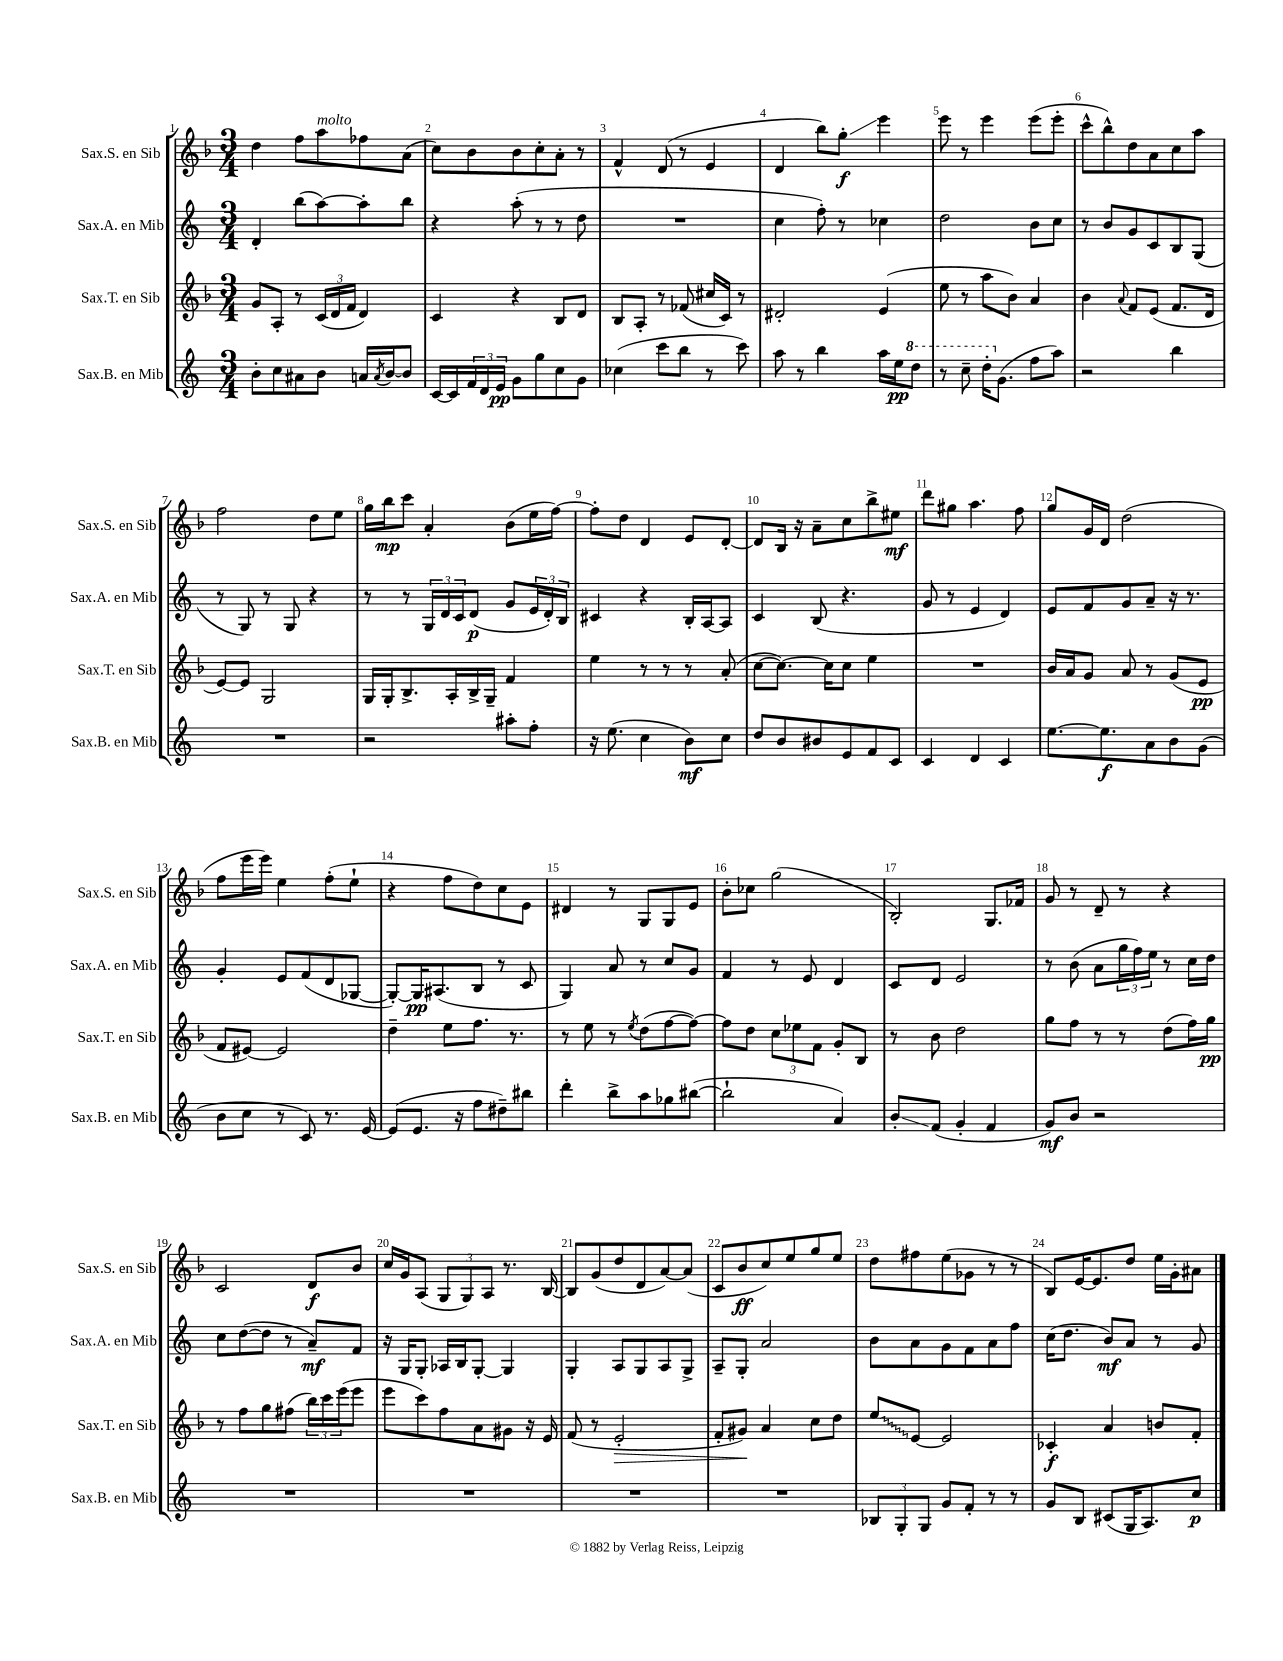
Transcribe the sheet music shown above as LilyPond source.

<<
\new StaffGroup <<
\new Staff = "s0" \with { instrumentName = "Sax.S. en Sib" shortInstrumentName = "Sax.S. en Sib" } {
    \clef treble \key f \major \numericTimeSignature \time 3/4
    d''4 f''8 a''8^\markup { \italic "molto" } fes''8 a'8( |
    c''8) bes'8 bes'8 c''8-. a'8-. r8 |
    f'4-^ d'8( r8 e'4 |
    d'4 bes''8) g''8-.\glissando\f e'''4 |
    e'''8 r8 e'''4 e'''8( e'''8-. |
    c'''8-^ bes''8-^) d''8 a'8 c''8 a''8 |
    f''2 d''8 e''8 |
    g''16 bes''16\mp c'''8 a'4-. bes'8( e''16 f''16~) |
    f''8-. d''8 d'4 e'8 d'8~-. |
    d'8 bes16 r16 a'8-- c''8 bes''8-> eis''8\mf |
    d'''8 gis''8 a''4. f''8 |
    g''8 g'16 d'16 d''2( |
    f''8 e'''16 e'''16) e''4 f''8-.( e''8-! |
    r4 f''8 d''8) c''8 e'8 |
    dis'4 r8 g8 g8 e'8 |
    bes'8-. ces''8 g''2( |
    bes2-.) g8. fes'16 |
    g'8 r8 d'8-- r8 r4 |
    c'2 d'8\f bes'8 |
    c''16 g'16 a8( \tuplet 3/2 { g8 g8) a8 } r8. bes16~ |
    bes8 g'8( d''8 d'8 a'8~) a'8( |
    c'8 bes'8\ff c''8) e''8 g''8 e''8 |
    d''8 fis''8 e''8( ges'8 r8 r8 |
    bes8) e'16~ e'8. d''8 e''16 g'16-. ais'8 \bar "|." |
}
\new Staff = "s1" \with { instrumentName = "Sax.A. en Mib" shortInstrumentName = "Sax.A. en Mib" } {
    \clef treble \key c \major \numericTimeSignature \time 3/4
    d'4-. b''8( a''8~) a''8-. b''8 |
    r4 a''8-.( r8 r8 d''8 |
    R2. |
    c''4 f''8-.) r8 ces''4 |
    d''2 b'8 c''8 |
    r8 b'8 g'8 c'8 b8 g8( |
    r8 g8) r8 g8 r4 |
    r8 r8 \tuplet 3/2 { g16 d'16 c'16 } d'8\p( g'8 \tuplet 3/2 { e'16 d'16-.) b16 } |
    cis'4 r4 b16-. a16~ a8 |
    c'4 b8( r4. |
    g'8 r8 e'4 d'4) |
    e'8 f'8 g'8 a'8-- r16 r8. |
    g'4-. e'8 f'8( d'8 ges8~ |
    ges8~-.) ges16\pp ais8.( b8 r8 c'8 |
    g4) a'8 r8 c''8 g'8 |
    f'4 r8 e'8 d'4 |
    c'8 d'8 e'2 |
    r8 b'8( a'8 \tuplet 3/2 { g''16 f''16) e''16 } r8 c''16 d''16 |
    c''8 d''8~( d''8 r8 a'8--\mf) f'8 |
    r16 g16 g8-. aes16 b16 g8~-. g4 |
    g4-. a8 g8 a8 g8-> |
    a8-- g8-. a'2 |
    b'8 a'8 g'8 f'8 a'8 f''8 |
    c''16( d''8. b'8\mf) a'8 r8 g'8 \bar "|." |
}
\new Staff = "s2" \with { instrumentName = "Sax.T. en Sib" shortInstrumentName = "Sax.T. en Sib" } {
    \clef treble \key f \major \numericTimeSignature \time 3/4
    g'8 a8-. r8 \tuplet 3/2 { c'16( d'16 f'16 } d'4) |
    c'4 r4 bes8 d'8 |
    bes8 a8-. r8 fes'8( cis''16 c'16) r8 |
    dis'2-. e'4( |
    e''8 r8 a''8 bes'8) a'4 |
    bes'4 \appoggiatura { a'8 } f'8 e'8( f'8. d'16 |
    e'8~) e'8 g2 |
    g16 g16-. bes8.-> a16-. bes16-> g16-- f'4 |
    e''4 r8 r8 r8 a'8-.( |
    c''8~ c''8.~) c''16 c''8 e''4 |
    R2. |
    bes'16 a'16 g'8 a'8 r8 g'8( e'8\pp |
    f'8 eis'8~) eis'2 |
    d''4-- e''8 f''8. r8. |
    r8 e''8 r8 \acciaccatura { e''8 } d''8( f''8~ f''8~) |
    f''8 d''8 \tuplet 3/2 { c''8 ees''8 f'8 } g'8-. bes8 |
    r8 bes'8 d''2 |
    g''8 f''8 r8 r8 d''8( f''16) g''16\pp |
    r8 f''8 g''8 fis''8( \tuplet 3/2 { bes''16) c'''16 e'''16( } e'''8 |
    e'''8 c'''8) f''8 a'8 gis'8 r16 e'16 |
    f'8( r8 e'2-.\> |
    f'8-. gis'8\!) a'4 c''8 d''8 |
    \once \override Glissando.style = #'zigzag e''8\glissando e'8~ e'2 |
    ces'4-.\f a'4 b'8 f'8-. \bar "|." |
}
\new Staff = "s3" \with { instrumentName = "Sax.B. en Mib" shortInstrumentName = "Sax.B. en Mib" } {
    \clef treble \key c \major \numericTimeSignature \time 3/4
    b'8-. c''8 ais'8 b'8 a'16 \acciaccatura { a'8 } b'16~ b'8 |
    c'16~ c'16 \tuplet 3/2 { f'16 d'16 e'16\pp } g'8 g''8 c''8 g'8 |
    ces''4( c'''8 b''8 r8 c'''8) |
    a''8 r8 b''4 a''16 e''16\pp \ottava #1 d'''8 |
    r8 c'''8-- d'''16-. \ottava #0 g'8.( f''8 a''8) |
    r2 b''4 |
    R2. |
    r2 ais''8-. f''8-. |
    r16 e''8.( c''4 b'8\mf) c''8 |
    d''8 b'8 bis'8 e'8 f'8 c'8 |
    c'4 d'4 c'4 |
    e''8.~ e''8.\f a'8 b'8 g'8( |
    b'8 c''8 r8 c'8) r8. e'16~ |
    e'8( e'8. r16 f''8 dis''8--) bis''8 |
    d'''4-. b''8-> a''8 ges''8 bis''8~( |
    bis''2-! a'4) |
    b'8-.\glissando f'8( g'4-. f'4 |
    g'8\mf) b'8 r2 |
    R2. |
    R2. |
    R2. |
    R2. |
    \tuplet 3/2 { bes8 g8-. g8 } g'8 f'8-. r8 r8 |
    g'8 b8 cis'8( g16 a8.) c''8\p \bar "|." |
}
>>
>>
\layout { \context { \Score \override BarNumber.break-visibility = ##(#f #t #t) barNumberVisibility = #all-bar-numbers-visible } }
